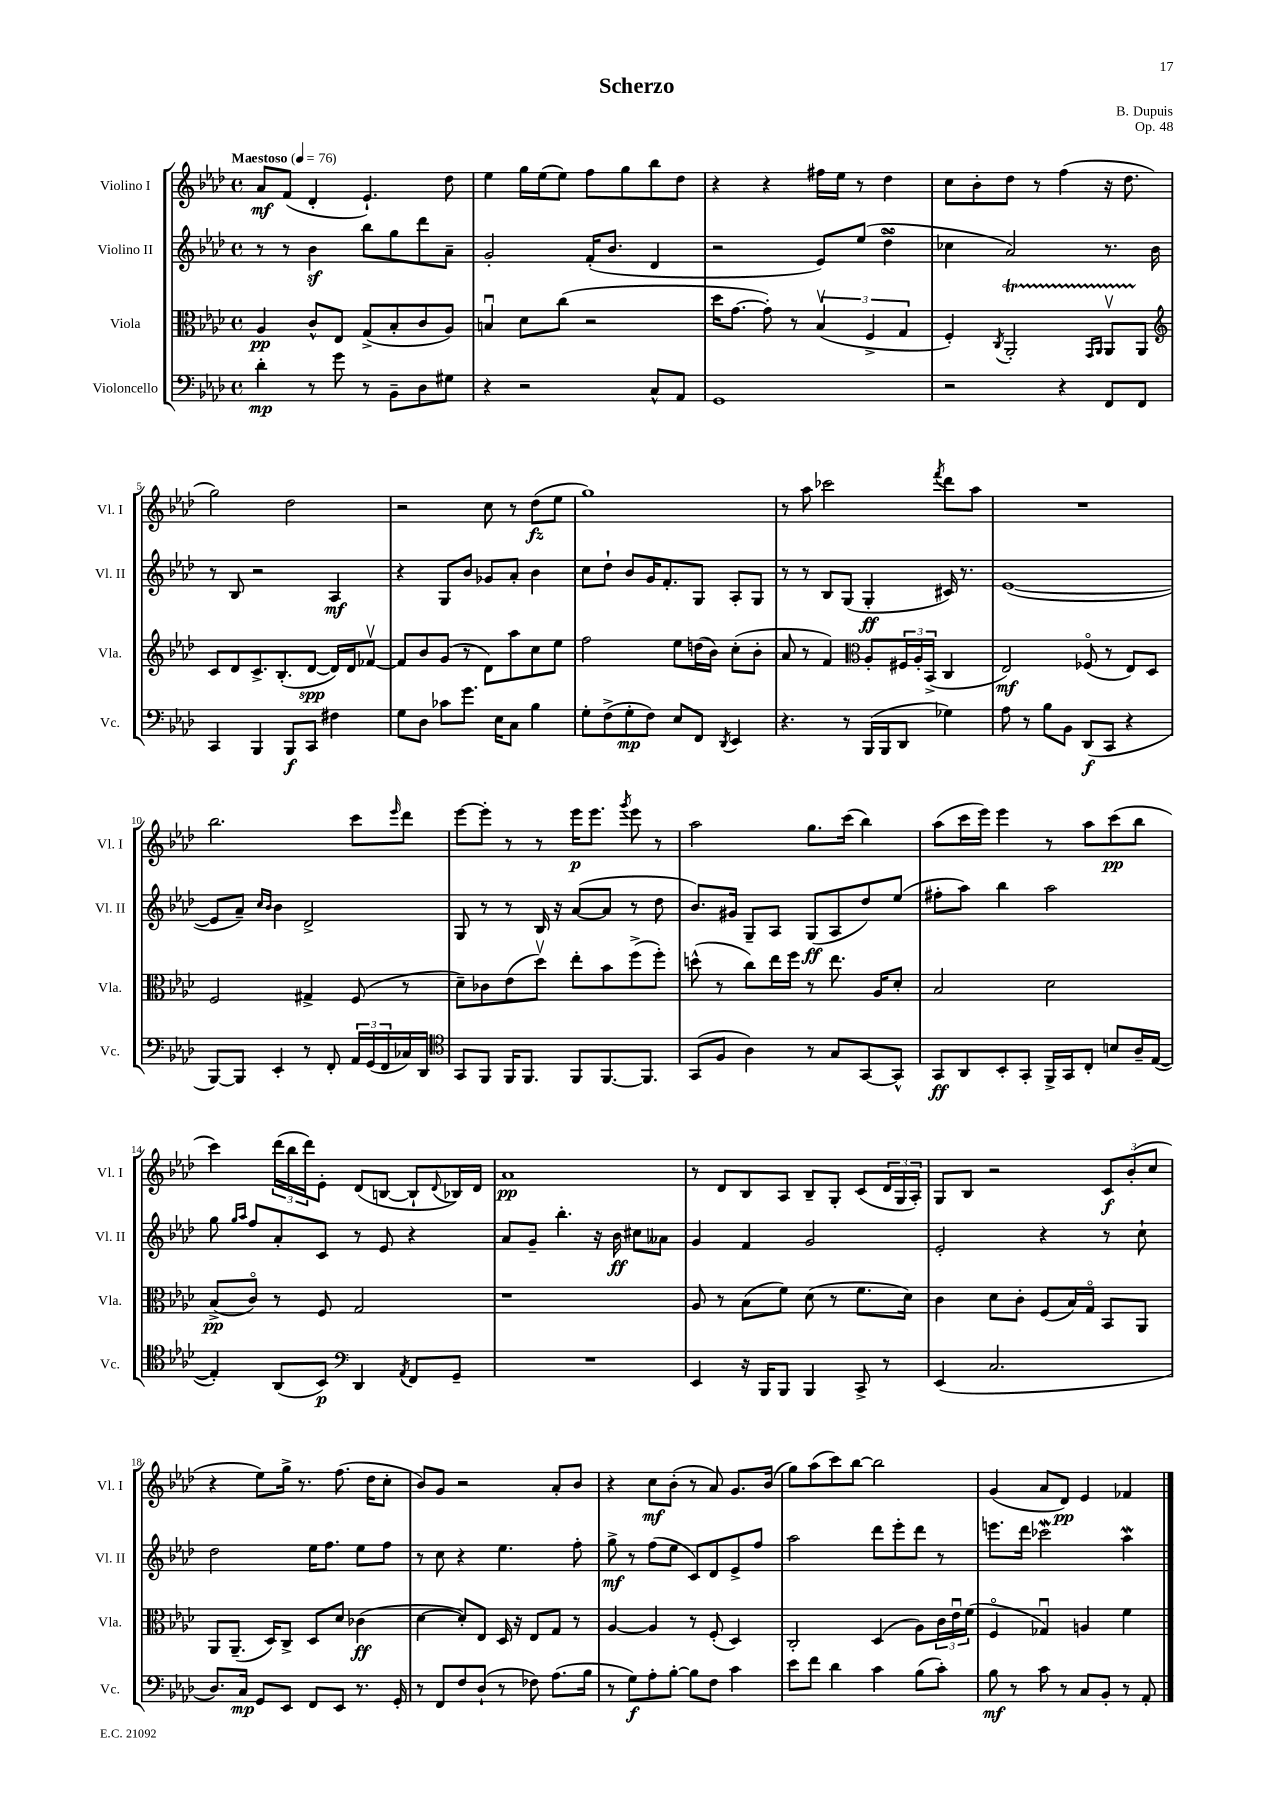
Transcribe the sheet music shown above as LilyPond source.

\header { title = "Scherzo" composer = "B. Dupuis" opus = "Op. 48" }
<<
\new StaffGroup <<
\new Staff = "s0" \with { instrumentName = "Violino I" shortInstrumentName = "Vl. I" } {
    \clef treble \key aes \major \defaultTimeSignature \time 4/4 \tempo "Maestoso" 4 = 76
    aes'8\mf f'8( des'4-. ees'4.-!) des''8 |
    ees''4 g''16 ees''16( ees''8) f''8 g''8 bes''8 des''8 |
    r4 r4 fis''16 ees''16 r8 des''4 |
    c''8 bes'8-. des''8 r8 f''4( r16 des''8. |
    g''2) des''2 |
    r2 c''8 r8 des''8\fz( ees''8 |
    g''1) |
    r8 aes''8 ces'''2 \acciaccatura { f'''8 } des'''8 aes''8 |
    R1 |
    bes''2. c'''8 \grace { ees'''16 } des'''8 |
    ees'''8~ ees'''8-. r8 r8 ees'''16\p ees'''8. \acciaccatura { g'''8 } ees'''8 r8 |
    aes''2 g''8. c'''16( bes''4) |
    aes''8( c'''16 ees'''16) ees'''4 r8 aes''8 c'''8\pp( bes''8 |
    c'''4) \tuplet 3/2 { des'''16( bes''16 des'''16) } ees'8-. des'8( b8~ b8-! \appoggiatura { des'8 } bes16) des'16 |
    aes'1\pp |
    r8 des'8 bes8 aes8 bes8-- g8-. c'8( \tuplet 3/2 { des'16 g16 aes16-.) } |
    g8 bes8 r2 \tuplet 3/2 { c'8\f bes'8-.( c''8 } |
    r4 ees''8) g''16-> r8. f''8.( des''16 c''8-. |
    bes'8) g'8 r2 aes'8-. bes'8 |
    r4 c''8\mf bes'8-.( r8 aes'8) g'8. bes'16( |
    g''8) aes''8( c'''8) bes''8~ bes''2 |
    g'4( aes'8 des'8\pp) ees'4 fes'4 \bar "|." |
}
\new Staff = "s1" \with { instrumentName = "Violino II" shortInstrumentName = "Vl. II" } {
    \clef treble \key aes \major \defaultTimeSignature \time 4/4
    r8 r8 bes'4\sf bes''8 g''8 des'''8 aes'8-- |
    g'2-. f'16-.( bes'8. des'4 |
    r2 ees'8) ees''8( des''4->\turn |
    ces''4 aes'2) r8. bes'16 |
    r8 bes8 r2 aes4\mf |
    r4 g8 bes'8 ges'8 aes'8-. bes'4 |
    c''8 des''8-! bes'8 g'16 f'8.-. g8 aes8-. g8 |
    r8 r8 bes8 g8( g4-.\ff cis'16) r8. |
    ees'1~( |
    ees'8 aes'8--) \grace { c''16 bes'16 } bes'4 des'2-> |
    g8 r8 r8 bes16 r16 aes'8~( aes'8 r8 des''8 |
    bes'8.) gis'16 g8-- aes8 g8\ff( aes8 des''8) ees''8( |
    fis''8-. aes''8) bes''4 aes''2 |
    g''8 \grace { g''16 aes''16 } f''8 aes'8-. c'8 r8 ees'8 r4 |
    aes'8 g'8-- bes''4.-. r16 bes'16\ff cis''8 aeses'8 |
    g'4 f'4 g'2 |
    ees'2-. r4 r8 c''8-! |
    des''2 ees''16 f''8. ees''8 f''8 |
    r8 c''8 r4 ees''4. f''8-. |
    g''8->\mf r8 f''8( ees''8 c'8) des'8 ees'8-> f''8 |
    aes''2 des'''8 ees'''8-. des'''8 r8 |
    e'''8. des'''16 ces'''2\mordent aes''4\mordent \bar "|." |
}
\new Staff = "s2" \with { instrumentName = "Viola" shortInstrumentName = "Vla." } {
    \clef alto \key aes \major \defaultTimeSignature \time 4/4
    aes4\pp c'8-^ ees8 g8->( bes8-. c'8 aes8) |
    b4\downbow des'8 c''8( r2 |
    des''16 g'8.~ g'8-.) r8 \tuplet 3/2 { bes4\upbow( f4-> g4 } |
    f4-.) \acciaccatura { c8 } aes,2-.\startTrillSpan \grace { g,16 aes,16 } aes,8\upbow aes,8\stopTrillSpan |
    \clef treble c'8 des'8 c'8.-> bes8.-.( des'8~\spp des'16) des'16 fes'8~\upbow |
    fes'8 bes'8 g'8( r8 des'8) aes''8 c''8 ees''8 |
    f''2 ees''8 d''16( bes'16) c''8-.( bes'8-. |
    aes'8 r8 f'4) \clef alto aes8-. \tuplet 3/2 { fis16 aes16-. bes,16->( } c4 |
    ees2\mf) fes8\flageolet( r8 ees8) des8 |
    f2 gis4-> f8( r8 |
    des'8--) ces'8 ees'8( des''8\upbow) ees''8-. bes'8 f''8->( f''8-.) |
    d''8-^( r8 c''8) ees''16 f''16 r8 ees''8. aes16 des'8-. |
    bes2 des'2 |
    bes8->\pp( c'8\flageolet) r8 f8 g2 |
    r1 |
    aes8 r8 bes8( f'8) des'8( r8 f'8. des'16) |
    c'4 des'8 c'8-. f8( bes16) g16\flageolet bes,8 aes,8 |
    aes,8 aes,8.--( des16) c8-> des8 des'8 ces'4\ff( |
    des'4~ des'8-.) ees8 des16 r16 ees8 g8 r8 |
    aes4~ aes4 r8 f8-.( des4) |
    c2-. des4( aes8) \tuplet 3/2 { c'16 ees'16\downbow f'16( } |
    f4\flageolet ges4\downbow) a4 f'4 \bar "|." |
}
\new Staff = "s3" \with { instrumentName = "Violoncello" shortInstrumentName = "Vc." } {
    \clef bass \key aes \major \defaultTimeSignature \time 4/4
    des'4-.\mp r8 g'8 r8 bes,8-- des8 gis8 |
    r4 r2 c8-^ aes,8 |
    g,1 |
    r2 r4 f,8 f,8 |
    c,4 bes,,4 bes,,8\f c,8 fis4 |
    g8 des8 ces'8 g'8. ees16 c8 bes4 |
    g8-. f8->( g8-.\mp f8) ees8 f,8 \acciaccatura { des,8 } ees,4 |
    r4. r8 bes,,16( bes,,16 des,8 ges4) |
    aes8 r8 bes8 bes,8 des,8\f( c,8 r4 |
    bes,,8~) bes,,8 ees,4-. r8 f,8-. \tuplet 3/2 { aes,16 g,16( f,16 } ces16) des,16 |
    \clef tenor g,8 f,8 f,16 f,8. f,8 f,8.~ f,8. |
    g,8( f8 aes4) r8 g8 g,8~ g,8-^ |
    g,8\ff aes,8 bes,8-. g,8-. f,16-> g,16 c8-. b8 aes16-- ees16~( |
    ees4-.) aes,8( bes,8\p) \clef bass des,4 \acciaccatura { aes,8 } f,8 g,8-- |
    R1 |
    ees,4 r16 bes,,16 bes,,8 bes,,4 c,8-> r8 |
    ees,4( c2. |
    des8.) c16\mp g,8 ees,8 f,8 ees,8 r8. g,16-. |
    r8 f,8 f8 des8-!( r8 fes8) aes8.( bes16 |
    r8 g8\f) aes8-. bes8~-. bes8 f8 c'4 |
    ees'8 f'8 des'4 c'4 bes8( c'8-.) |
    bes8\mf r8 c'8 r8 c8 bes,8-. r8 aes,8-. \bar "|." |
}
>>
>>
